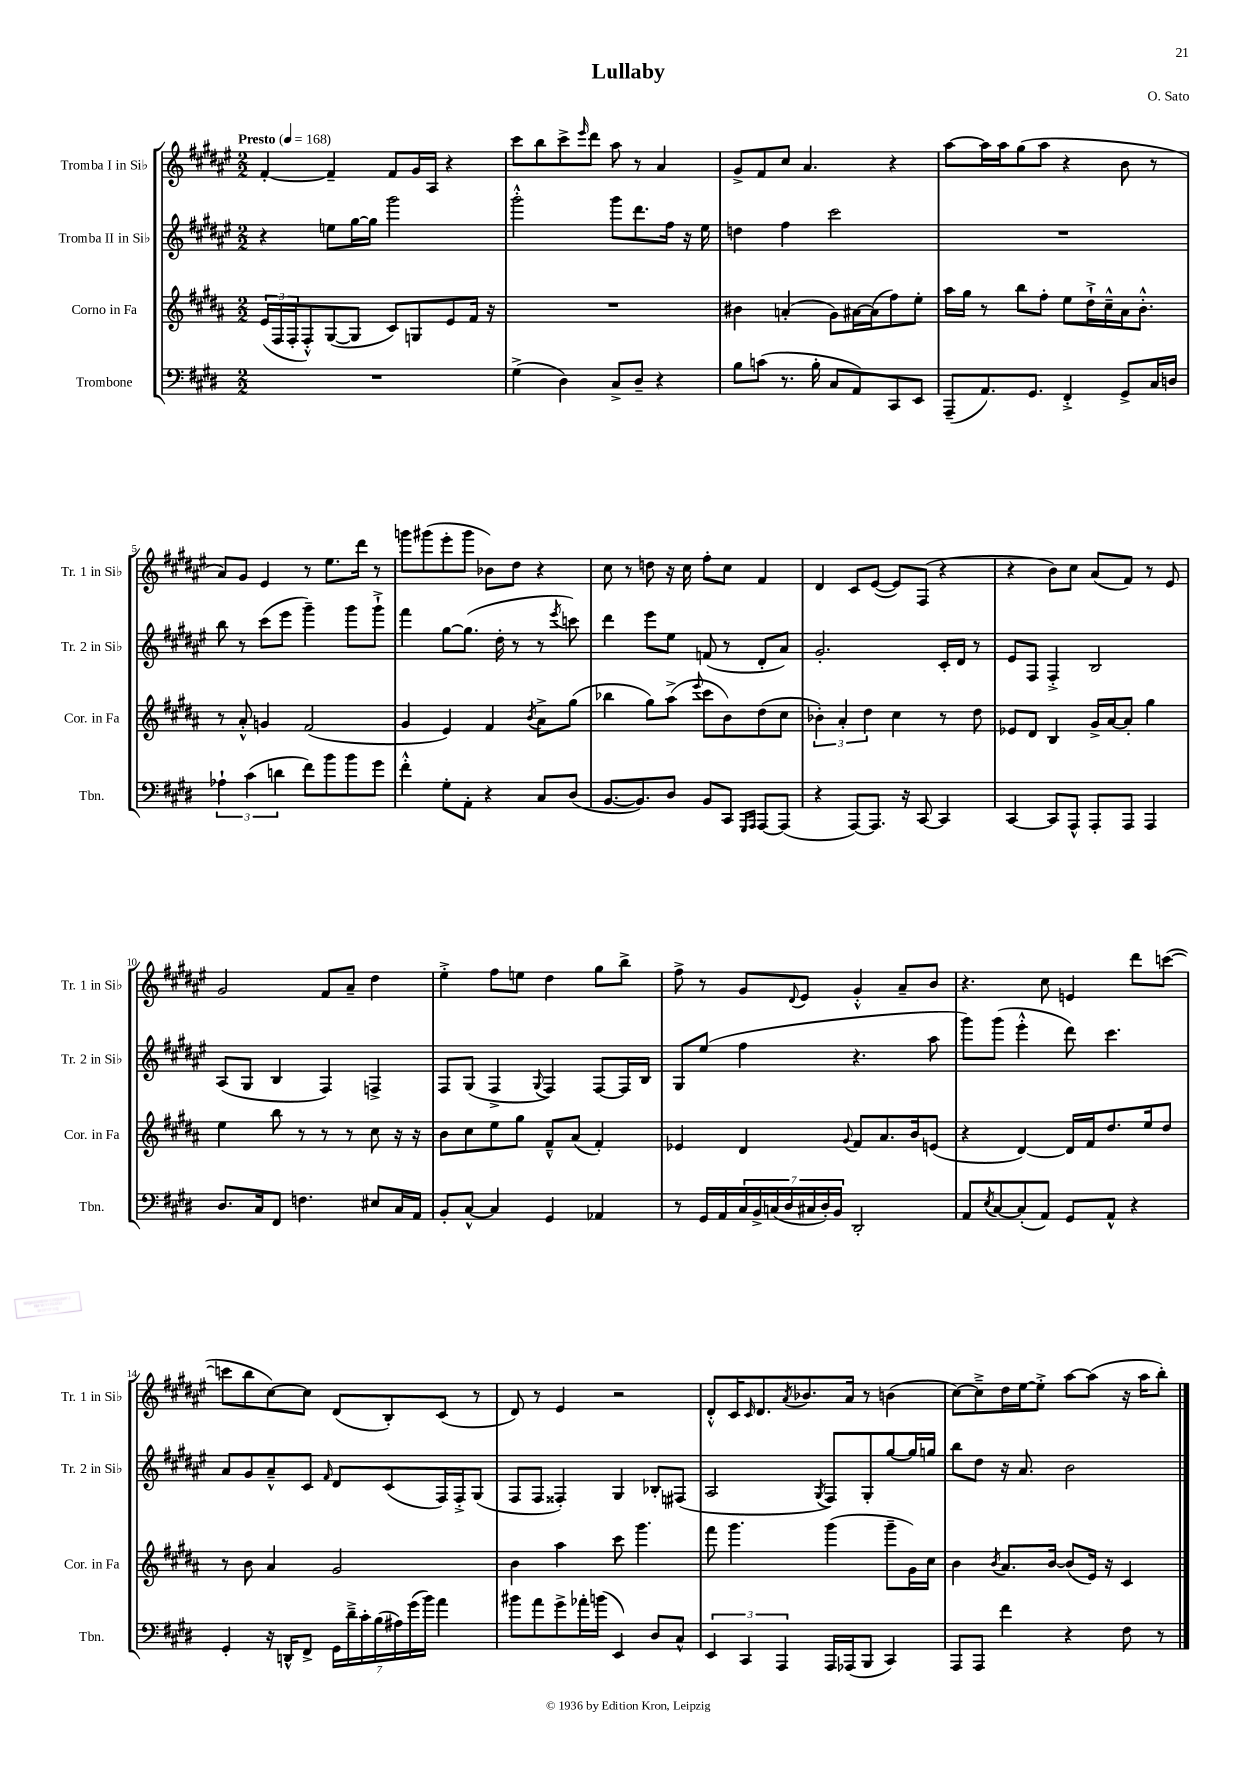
\header { title = "Lullaby" composer = "O. Sato" }
<<
\new StaffGroup <<
\new Staff = "s0" \with { instrumentName = "Tromba I in Sib" shortInstrumentName = "Tr. 1 in Sib" } {
    \clef treble \key fis \major \numericTimeSignature \time 2/2 \tempo "Presto" 4 = 168
    fis'4~-. fis'4-- fis'8 gis'16 ais16 r4 |
    cis'''8 b''8 cis'''8-> \grace { eis'''16 } dis'''8 ais''8 r8 ais'4 |
    gis'8-> fis'8 cis''8 ais'4. r4 |
    ais''8~ ais''16 ais''16 gis''8( ais''8 r4 b'8 r8 |
    ais'8) gis'8 eis'4 r8 eis''8. dis'''16 r8 |
    g'''8 gis'''8( eis'''8-. gis'''8 bes'8) dis''8 r4 |
    cis''8 r8 d''8 r16 cis''16 fis''8-. cis''8 fis'4 |
    dis'4 cis'8 eis'8~( eis'8) fis8( r4 |
    r4 b'8) cis''8 ais'8( fis'8) r8 eis'8 |
    gis'2 fis'8 ais'8-- dis''4 |
    eis''4-.-> fis''8 e''8 dis''4 gis''8 b''8-> |
    fis''8-> r8 gis'8 \appoggiatura { dis'8 } eis'8 gis'4-.-^ ais'8-- b'8 |
    r4. cis''8 e'4 dis'''8 c'''8~( |
    c'''8 b''8 cis''8~) cis''8 dis'8( b8-.) cis'8( r8 |
    dis'8) r8 eis'4 r2 |
    dis'8-.-^ cis'16 \grace { cis'16 } dis'8. \acciaccatura { ais'8 } bes'8. ais'16 r8 b'4( |
    cis''8~) cis''8---> dis''16 eis''16~ eis''8-.-> ais''8~ ais''8( r16 ais''16 b''8-.) \bar "|." |
}
\new Staff = "s1" \with { instrumentName = "Tromba II in Sib" shortInstrumentName = "Tr. 2 in Sib" } {
    \clef treble \key fis \major \numericTimeSignature \time 2/2
    r4 e''8 gis''16~ gis''16 gis'''2 |
    gis'''2-.-^ gis'''8 dis'''8. fis''16 r16 eis''16 |
    d''4 fis''4 cis'''2 |
    R1 |
    b''8 r8 cis'''8( eis'''8 gis'''4--) gis'''8 gis'''8-!-> |
    fis'''4 gis''8~ gis''8.( dis''16-. r8 r8 \acciaccatura { eis'''8 } c'''8) |
    dis'''4 eis'''8 eis''8 f'8( r8 dis'8-. ais'8) |
    gis'2.-. cis'16-. dis'16 r8 |
    eis'8 fis8 fis4-.-> b2 |
    ais8( gis8 b4 fis4) f4-> |
    fis8 gis8( fis4-> \appoggiatura { gis8 } fis4) fis8~ fis16 b16 |
    gis8 eis''8( fis''4 r4. ais''8 |
    gis'''8) gis'''8( eis'''4-.-^ dis'''8) cis'''4. |
    ais'8 gis'8 ais'8---^ cis'8 \grace { fis'16 } dis'8 cis'8( fis16) fis16-.-> gis8( |
    fis8 fis8 fisis4-.) gis4 bes8-. fis8( |
    ais2 \acciaccatura { gis8 } fis8) gis8-. gis''8~ gis''16 g''16 |
    b''8 dis''8 r16 ais'8. b'2 \bar "|." |
}
\new Staff = "s2" \with { instrumentName = "Corno in Fa" shortInstrumentName = "Cor. in Fa" } {
    \clef treble \key b \major \numericTimeSignature \time 2/2
    \tuplet 3/2 { e'16( fis16 fis16-. } fis8-.-^) gis8~( gis8 cis'8) g8 e'8 fis'16 r16 |
    R1 |
    bis'4 a'4-.( gis'8) ais'16~ ais'16( fis''8) e''8-. |
    ais''16 gis''16 r8 b''8 fis''8-. e''8 dis''16-!-> cis''16---^ ais'16 b'8.-.-^ |
    r8 ais'8-.-^ g'4 fis'2( |
    gis'4 e'4) fis'4 \acciaccatura { b'8 } ais'8-> gis''8( |
    bes''4 gis''8) ais''8->( \appoggiatura { e'''8 } cis'''8 b'8) dis''8( cis''8 |
    \tuplet 3/2 { bes'4-.) ais'4-. dis''4 } cis''4 r8 dis''8 |
    ees'8 dis'8 b4 gis'16-> ais'16~ ais'8-. gis''4 |
    e''4 b''8 r8 r8 r8 cis''8 r16 r16 |
    b'8 cis''8 e''8 gis''8 fis'8---^ ais'8( fis'4-.) |
    ees'4 dis'4 \appoggiatura { gis'8 } fis'8 ais'8. b'16 e'8( |
    r4 dis'4~) dis'16 fis'16 dis''8. e''16 dis''8 |
    r8 b'8 ais'4 gis'2 |
    b'4 ais''4 cis'''8 gis'''4. |
    fis'''8 gis'''4. gis'''4( gis'''8-- gis'16) cis''16 |
    b'4 \acciaccatura { b'8 } ais'8. b'16~ b'8( e'16) r16 cis'4 \bar "|." |
}
\new Staff = "s3" \with { instrumentName = "Trombone" shortInstrumentName = "Tbn." } {
    \clef bass \key e \major \numericTimeSignature \time 2/2
    R1 |
    gis4->( dis4) cis8-> dis8-- r4 |
    b8 c'8( r8. b16-. cis8 a,8) cis,8 e,8 |
    a,,8--( a,8.) gis,8. fis,4-.-> gis,8-> cis16 d16 |
    \tuplet 3/2 { aes4-! cis'4( d'4 } fis'8) b'8 b'8 gis'8 |
    fis'4-.-^ gis8-. a,8-. r4 cis8 dis8( |
    b,8.~ b,8.) dis8 b,8 cis,8 \grace { gis,,16 a,,16 } a,,8~ a,,8( |
    r4 a,,8~) a,,8. r16 cis,8~ cis,4 |
    cis,4~ cis,8 a,,8-^ a,,8-. a,,8 a,,4 |
    dis8. cis16 fis,8 f4. eis8 cis16 a,16 |
    b,8-. cis8~-^ cis4 gis,4 aes,4 |
    r8 gis,16 a,16 \tuplet 7/4 { cis16 b,16-> c16( dis16 cis16 dis16-.) b,16 } dis,2-. |
    a,8 \acciaccatura { e8 } cis8~ cis8-.( a,8) gis,8 a,8-^ r4 |
    gis,4-. r16 d,16-^ fis,8-> \tuplet 7/4 { gis,16 dis'16---> cis'16-. b16( ais16) gis'16( b'16) } a'4 |
    bis'8 a'8 gis'8-> aes'16-. b'16( e,4) dis8 cis8-^ |
    \tuplet 3/2 { e,4 cis,4 a,,4 } a,,16 aes,,16( b,,8 cis,4) |
    a,,8 a,,8 fis'4 r4 fis8 r8 \bar "|." |
}
>>
>>
